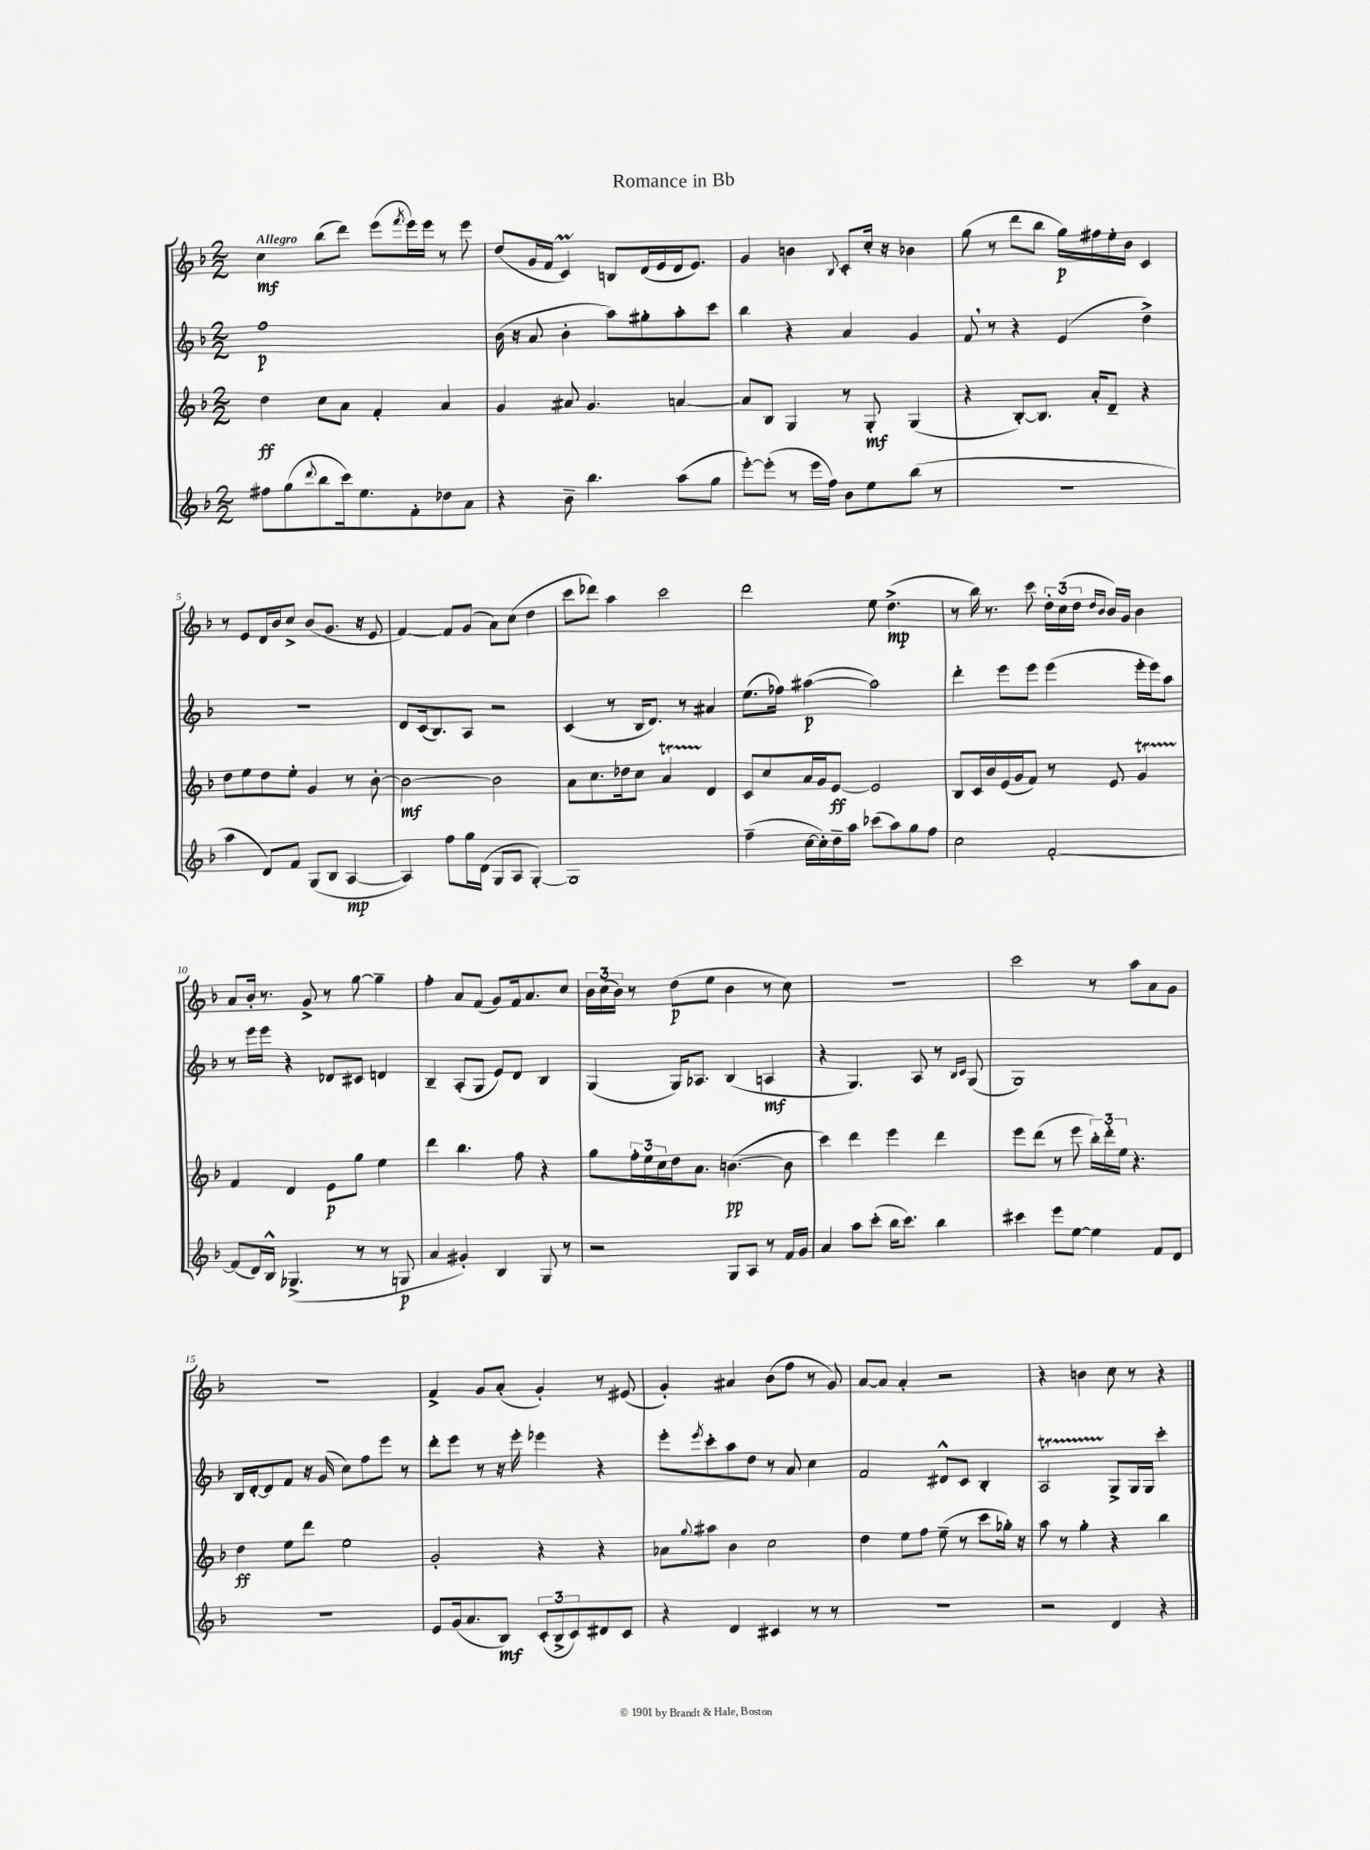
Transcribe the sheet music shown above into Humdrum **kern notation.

**kern	**dynam	**kern	**dynam	**kern	**dynam	**kern	**dynam
*part4	*part4	*part3	*part3	*part2	*part2	*part1	*part1
*staff4	*staff4	*staff3	*staff3	*staff2	*staff2	*staff1	*staff1
*clefG2	*	*clefG2	*	*clefG2	*	*clefG2	*
*k[b-]	*	*k[b-]	*	*k[b-]	*	*k[b-]	*
*M2/2	*	*M2/2	*	*M2/2	*	*M2/2	*
=1	=1	=1	=1	=1	=1	=1	=1
!	!	!	!	!	!	!LO:TX:a:B:t=Allegro	!
8ff#X\L	.	4dd\	ff	1ff	p	4cc\	mf
(8gg\	.	.	.	.	.	.	.
8qqddd/	.	.	.	.	.	.	.
8bb-\	.	8cc\L	.	.	.	(8bb-\L	.
16ccc\k)	.	8a\J	.	.	.	8ddd\J)	.
8.ee\	.	.	.	.	.	.	.
.	.	4f'/	.	.	.	(8eee\L	.
.	.	.	.	.	.	8qfff/	.
8f'\	.	.	.	.	.	16eee\L)	.
.	.	.	.	.	.	16eee\JJ	.
8dd-X\	.	4a/	.	.	.	8r	.
8a\J	.	.	.	.	.	8eee\	.
=2	=2	=2	=2	=2	=2	=2	=2
4r	.	4g/	.	(16b-\	.	(8dd/L	.
.	.	.	.	16r	.	.	.
.	.	.	.	8a/	.	16g/L	.
.	.	.	.	.	.	16f/JJ	.
8b-~\	.	8a#X/	.	4b-'\	.	4cM/)	.
4.bb-\	.	4.g/	.	.	.	.	.
.	.	.	.	8aa\L)	.	8Bn/L	.
.	.	.	.	8gg#X'\	.	(16d/L	.
.	.	.	.	.	.	16e/	.
(8aa\L	.	[4an/	.	8aa'\	.	16d/J	.
.	.	.	.	.	.	8.e/J)	.
8gg\J	.	.	.	8ccc\J	.	.	.
=3	=3	=3	=3	=3	=3	=3	=3
[8eee'\L)	.	8a/L]	.	4bb-\	.	4g/	.
(8eee'\J]	.	8B-/J	.	.	.	.	.
8r	.	4G/	.	4r	.	4bn\	.
16eee\LL	.	.	.	.	.	.	.
16ff\JJ)	.	.	.	.	.	.	.
.	.	.	.	.	.	8qqB-/	.
8b-\L	.	8r	.	4a/	.	8c'/L	.
8ee\	.	8G'/	mf	.	.	16cc'/Jk	.
.	.	.	.	.	.	16r	.
(8bb-\J	.	(4G/	.	4g/	.	4b-X\	.
8r	.	.	.	.	.	.	.
=4	=4	=4	=4	=4	=4	=4	=4
1r	.	4r	.	8f,/	.	(8gg\	.
.	.	.	.	8r	.	8r	.
.	.	[8B-'/L)	.	4r	.	8ddd\L	.
.	.	8.B-/J]	.	.	.	8bb-\J	.
.	.	.	.	(4e/	.	16gg\LL)	p
.	.	16a'/KL	.	.	.	16ff#X\	.
.	.	8d~/J	.	.	.	16ee'\	.
.	.	.	.	.	.	16b-\JJ	.
.	.	4r	.	4dd^\)	.	4c/	.
!!LO:LB:g=z
=5	=5	=5	=5	=5	=5	=5	=5
4aa\	.	8dd\L	.	1r	.	8r	.
.	.	8ee\	.	.	.	8e/L	.
8d/L)	.	8dd\	.	.	.	16d/L	.
.	.	.	.	.	.	16b-/J	.
8f/J	.	8ee'\J	.	.	.	8cc^/J	.
(8G/L	.	4g/	.	.	.	(8b-/L	.
8B-/J	.	.	.	.	.	8.g/J	.
[4A/	mp	8r	.	.	.	.	.
.	.	.	.	.	.	16r	.
.	.	[8b-'\	.	.	.	8e/	.
=6	=6	=6	=6	=6	=6	=6	=6
4A/])	.	2b-\_	mf	8d/L	.	[4f/)	.
.	.	.	.	(16c/k	.	.	.
.	.	.	.	8.B-/)	.	.	.
8ff\L	.	.	.	.	.	8f/L]	.
16gg\L	.	.	.	8A/J	.	(8g/J	.
(16d\JJ	.	.	.	.	.	.	.
8G/L	.	2b-\]	.	2r	.	8a\L)	.
8A/J	.	.	.	.	.	(8cc\J	.
[4G'/)	.	.	.	.	.	4dd\	.
=7	=7	=7	=7	=7	=7	=7	=7
1G]	.	8a\L	.	(4c/	.	8ccc\L	.
.	.	8.cc\	.	.	.	8ddd-X\J)	.
.	.	.	.	8r	.	4aa\	.
.	.	16dd-X\k	.	.	.	.	.
.	.	8cc\J	.	16B-/KL	.	.	.
.	.	.	.	8.d/J)	.	.	.
.	.	4at/	.	.	.	2ccc\	.
.	.	.	.	8r	.	.	.
.	.	4d/	.	4a#X/	.	.	.
=8	=8	=8	=8	=8	=8	=8	=8
(4ff~\	.	8c/L	.	(8.ee\L	.	2ddd\	.
.	.	8cc/	.	.	.	.	.
.	.	.	.	16ff-X\Jk)	.	.	.
[16cc\LL	.	16a/L	.	([4aa#X\	p	.	.
16cc'\])	.	16g/J	.	.	.	.	.
16dd~\	.	[8e/J	ff	.	.	.	.
16aa\JJ	.	.	.	.	.	.	.
(8ccc-X\L	.	2e/]	.	2aa#\])	.	8ee\	.
8aa\)	.	.	.	.	.	(4.dd^\	mp
8gg\	.	.	.	.	.	.	.
8ff\J	.	.	.	.	.	.	.
=9	=9	=9	=9	=9	=9	=9	=9
2cc\	.	8B-/L	.	4ddd'\	.	8r	.
.	.	16c/L	.	.	.	16bb-\)	.
.	.	16b-/	.	.	.	8.r	.
.	.	(16e/	.	8eee\L	.	.	.
.	.	16g/J	.	.	.	.	.
.	.	8f/J)	.	8eee\J	.	8ccc\	.
[2f'/	.	8r	.	(4eee\	.	24dd'\LL	.
.	.	.	.	.	.	(24cc\	.
.	.	.	.	.	.	24dd\JJ	.
.	.	.	.	.	.	16qqdd/LL	.
.	.	.	.	.	.	16qqb-/JJ	.
.	.	8e/	.	.	.	16b-/LL)	.
.	.	.	.	.	.	16g/JJ	.
.	.	4gT/	.	16eee'\LL	.	4b-\	.
.	.	.	.	16eee\J)	.	.	.
.	.	.	.	8aa\J	.	.	.
!!LO:LB:g=z
=10	=10	=10	=10	=10	=10	=10	=10
(8f/L]	.	4f/	.	8r	.	8a/L	.
16d/L)	.	.	.	16eee\LL	.	16b-'/Jk	.
16B-^^/JJ	.	.	.	16eee\JJ	.	8.r	.
(4.G-X^/	.	4d/	.	4r	.	.	.
.	.	.	.	.	.	8g^/	.
.	.	8e\L	p	8d-X/L	.	8r	.
8r	.	8gg\J	.	8c#X/J	.	[8gg\	.
8r	.	4ee\	.	4dn/	.	4gg~\]	.
8Gn/	p	.	.	.	.	.	.
=11	=11	=11	=11	=11	=11	=11	=11
4a/	.	4ddd\	.	4B-~/	.	4ff'\	.
4g#X'/)	.	4.bb-\	.	(8A'/L	.	8a/L	.
.	.	.	.	8G/J	.	(8f/J	.
4B-/	.	.	.	8e/L)	.	8g/L)	.
.	.	8ff\	.	8d/J	.	16f/k	.
.	.	.	.	.	.	8.a/	.
8G/	.	4r	.	4B-/	.	.	.
8r	.	.	.	.	.	8cc/J	.
=12	=12	=12	=12	=12	=12	=12	=12
2r	.	8gg\L	.	(4G/	.	24b-\LL	.
.	.	.	.	.	.	(24cc\	.
.	.	.	.	.	.	24b-\JJ)	.
.	.	24ff'\L	.	.	.	8r	.
.	.	24ee\	.	.	.	.	.
.	.	24cc\	.	.	.	.	.
.	.	16dd\J	.	16G/KL)	.	(8dd\L	p
.	.	8.a\J	.	8.A-X/J	.	.	.
.	.	.	.	.	.	8ee\J	.
8G/L	.	([4.bn\	pp	(4B-/	.	4b-\	.
8A/J	.	.	.	.	.	.	.
8r	.	.	.	4An/	mf	8r	.
16f/LL	.	8b\]	.	.	.	8cc\)	.
16g/JJ	.	.	.	.	.	.	.
=13	=13	=13	=13	=13	=13	=13	=13
4a/	.	4ccc\)	.	4r	.	1r	.
8aa\L	.	4ddd\	.	4.G/)	.	.	.
(8ccc'\J	.	.	.	.	.	.	.
16bb-\KL	.	4eee\	.	.	.	.	.
8.ccc\J)	.	.	.	.	.	.	.
.	.	.	.	8A/	.	.	.
4bb-\	.	4ddd\	.	8r	.	.	.
.	.	.	.	16qqB-/LL	.	.	.
.	.	.	.	16qqc/JJ	.	.	.
.	.	.	.	(8G/	.	.	.
=14	=14	=14	=14	=14	=14	=14	=14
4ccc#X\	.	8eee\L	.	1G)	.	2ccc\	.
.	.	(8ddd\J	.	.	.	.	.
8eee\L	.	8r	.	.	.	.	.
[8ee\J	.	8eee\	.	.	.	.	.
4ee\]	.	24bb-'\LL)	.	.	.	8r	.
.	.	24ddd'\	.	.	.	.	.
.	.	24ee\JJ	.	.	.	.	.
.	.	4.r	.	.	.	8aa\L	.
8f/L	.	.	.	.	.	8a\	.
8d/J	.	.	.	.	.	8g\J	.
!!LO:LB:g=z
=15	=15	=15	=15	=15	=15	=15	=15
1r	.	4dd\	ff	16B-/LL	.	1r	.
.	.	.	.	[16d'/J	.	.	.
.	.	.	.	8d/]	.	.	.
.	.	8ee\L	.	8f/J	.	.	.
.	.	8ddd\J	.	16r	.	.	.
.	.	.	.	(16g/	.	.	.
.	.	2ee\	.	8cc\L)	.	.	.
.	.	.	.	8ff\	.	.	.
.	.	.	.	8eee\J	.	.	.
.	.	.	.	8r	.	.	.
=16	=16	=16	=16	=16	=16	=16	=16
8e/L	.	2g'/	.	8ddd'\L	.	4f^/	.
(16g/k	.	.	.	8eee\J	.	.	.
8.a/	.	.	.	.	.	.	.
.	.	.	.	8r	.	8g/L	.
8B-/J)	mf	.	.	16r	.	(8a'/J	.
.	.	.	.	16eee'\	.	.	.
(12c'/L	.	4r	.	4eee-X\	.	4g'/)	.
12B-^/	.	.	.	.	.	.	.
12c/)	.	.	.	.	.	.	.
8d#X/	.	4r	.	4r	.	8r	.
8c/J	.	.	.	.	.	(8e#X/	.
=17	=17	=17	=17	=17	=17	=17	=17
4r	.	8a-X\L	.	8eee'\L	.	4g'/)	.
.	.	8qqgg/	.	8qeee/	.	.	.
.	.	8aa#X\J	.	8ccc'\	.	.	.
4d/	.	4b-\	.	8aa\	.	4a#X/	.
.	.	.	.	8dd\J	.	.	.
4c#X/	.	2cc\	.	8r	.	(8b-\L	.
.	.	.	.	8a/	.	8ff\J	.
8r	.	.	.	4cc\	.	8r	.
8r	.	.	.	.	.	8g/)	.
=18	=18	=18	=18	=18	=18	=18	=18
1r	.	4dd\	.	2f/	.	[8a/L	.
.	.	.	.	.	.	8a/J]	.
.	.	8ee\L	.	.	.	4a'/	.
.	.	8ff\J	.	.	.	.	.
.	.	(8ee~\	.	8d#X^^/L	.	2r	.
.	.	8r	.	8c/J	.	.	.
.	.	8ccc\L	.	4B-'/	.	.	.
.	.	16gg-X'\Jk)	.	.	.	.	.
.	.	16r	.	.	.	.	.
=19	=19	=19	=19	=19	=19	=19	=19
2r	.	8aa\	.	2At/	.	4r	.
.	.	8r	.	.	.	.	.
.	.	4gg'\	.	.	.	4bn\	.
4d/	.	4r	.	8G^/L	.	8cc\	.
.	.	.	.	16G/L	.	8r	.
.	.	.	.	16G/JJ	.	.	.
4r	.	4bb-\	.	4ccc'\	.	4r	.
==	==	==	==	==	==	==	==
*-	*-	*-	*-	*-	*-	*-	*-
